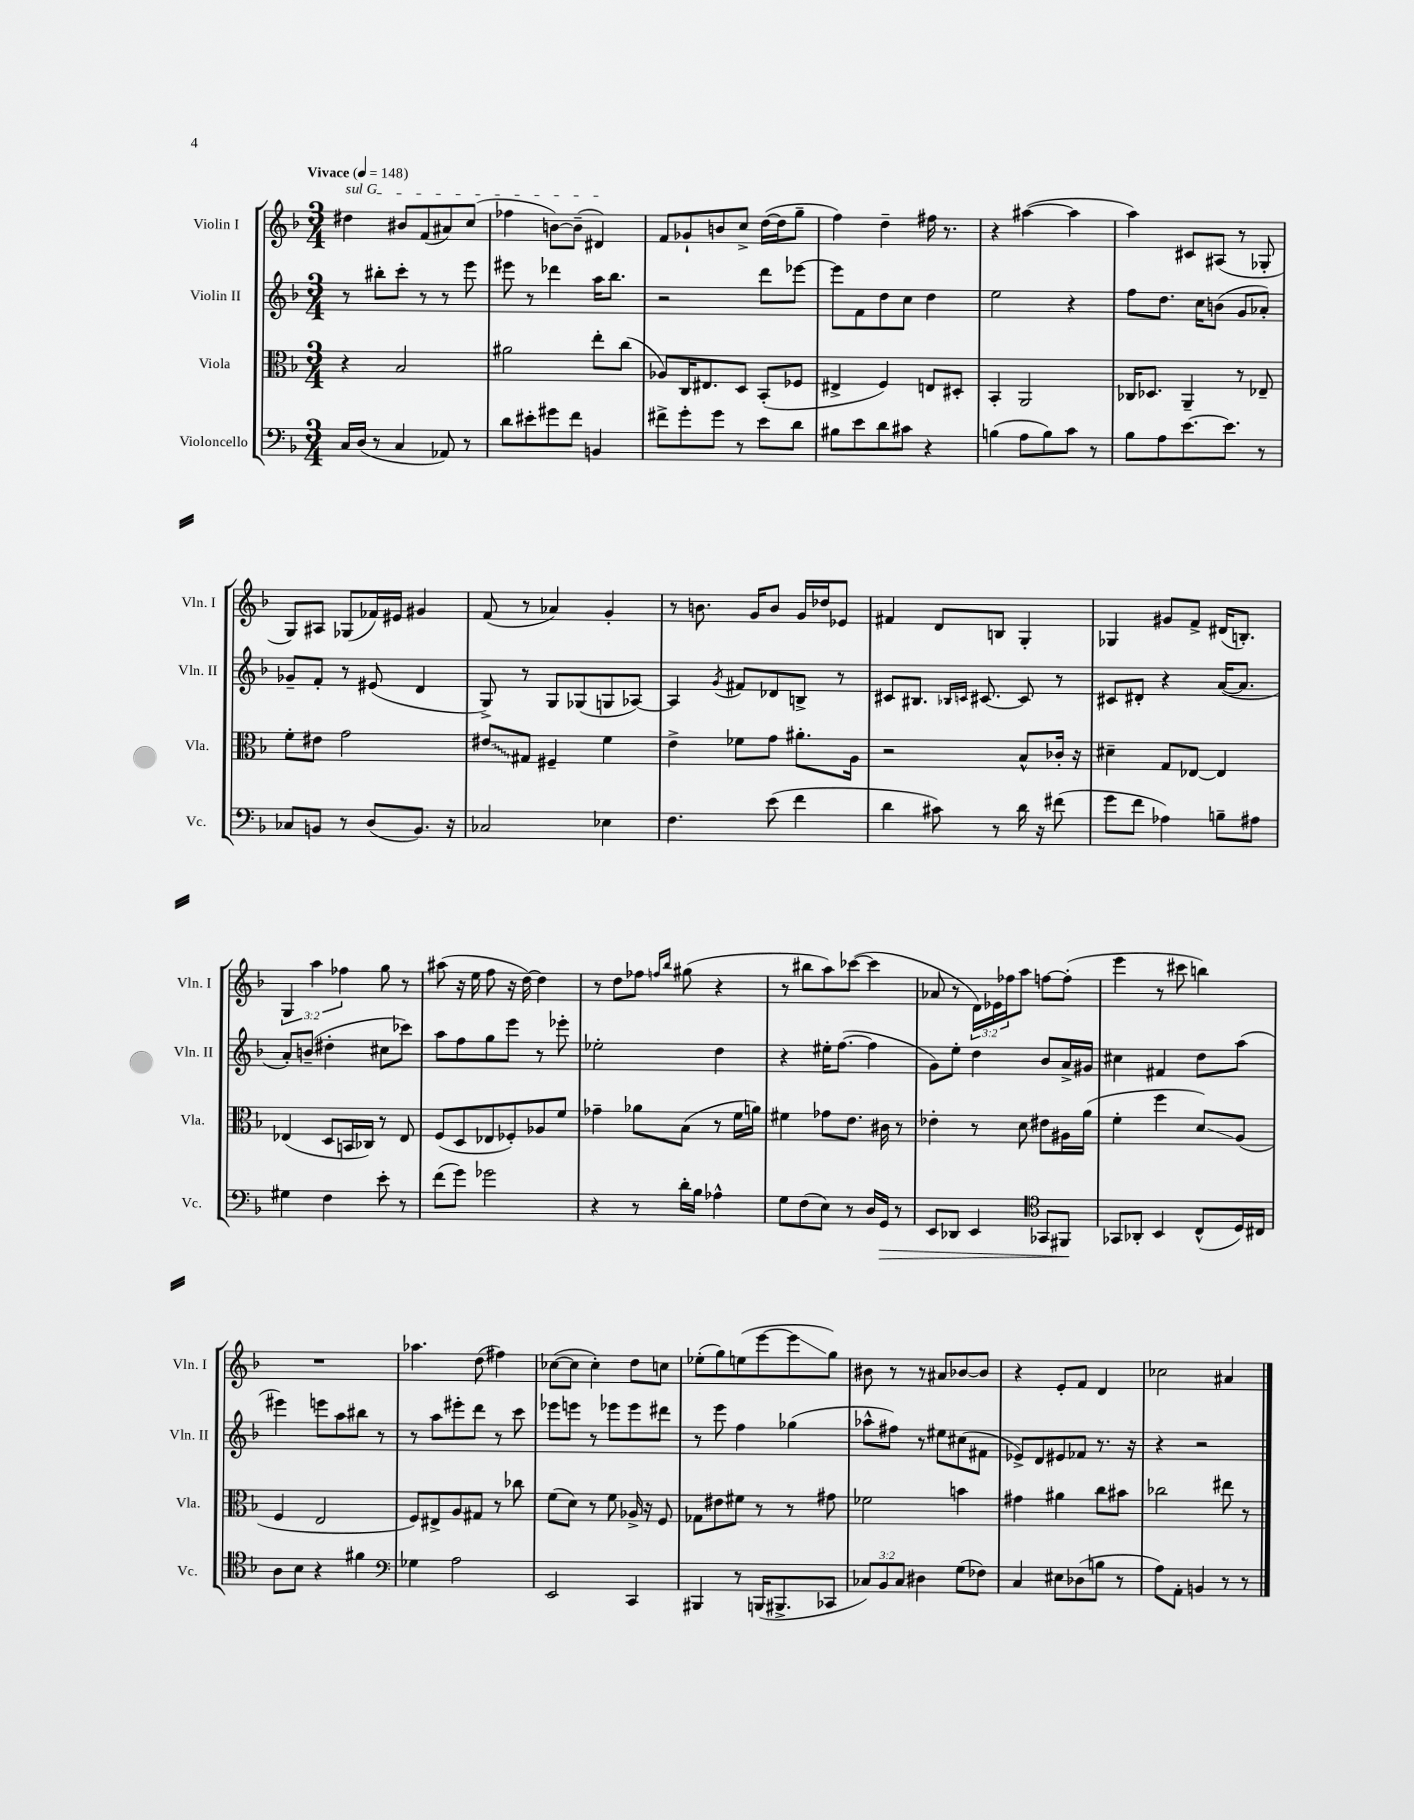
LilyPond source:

<<
\new StaffGroup <<
\new Staff = "s0" \with { instrumentName = "Violin I" shortInstrumentName = "Vln. I" } {
    \clef treble \key f \major \numericTimeSignature \time 3/4 \override Staff.TupletNumber.text = #tuplet-number::calc-fraction-text \tempo "Vivace" 4 = 148
    \once \override TextSpanner.bound-details.left.text = \markup { \italic "sul G" } dis''4\startTextSpan bis'8 f'8( ais'8) c''8( |
    fes''4 b'8~) b'8--( dis'4\stopTextSpan) |
    f'8 ges'8-! b'8 c''8-> d''16~( d''16 g''8-- |
    f''4) d''4-- fis''16 r8. |
    r4 ais''4~( ais''4 |
    a''4) cis'8 ais8( r8 ges8-. |
    g8) ais8 ges8( fes'16) eis'16 gis'4 |
    f'8( r8 aes'4) g'4-. |
    r8 b'8. g'16 b'8 g'16 des''16 ees'8 |
    fis'4 d'8 b8 g4-. |
    ges4 gis'8 f'8-> dis'16( b8.-.) |
    \tuplet 3/2 { g4 a''4 fes''4 } g''8 r8 |
    ais''8( r16 e''16 f''8 r16 d''16~) d''4 |
    r8 d''8 fes''8 \grace { f''16 bes''16 } gis''8( r4 |
    r8 bis''8 a''8) ces'''8~( ces'''4 |
    aes'8 r8 \tuplet 3/2 { d'16) ees'16 fes''16 } a''8 f''8~ f''8-.( |
    e'''4 r8 cis'''8 b''4) |
    R2. |
    aes''4. d''8( fis''4) |
    ces''8~( ces''8 ces''4-.) d''8 c''8 |
    ees''8-.( g''8) e''8( e'''8~ e'''8\glissando g''8) |
    bis'8 r8 r8 ais'8 bes'8~ bes'8 |
    r4 e'8-. f'8 d'4 |
    ces''2 ais'4 \bar "|." |
}
\new Staff = "s1" \with { instrumentName = "Violin II" shortInstrumentName = "Vln. II" } {
    \clef treble \key f \major \numericTimeSignature \time 3/4
    r8 bis''8-. c'''8-. r8 r8 e'''8 |
    eis'''8 r8 des'''4 a''16 bes''8. |
    r2 d'''8 ees'''8~ |
    ees'''8 f'8 d''8 c''8 d''4 |
    e''2 r4 |
    f''8 d''8. c''16 b'8( g'8 aes'8-.) |
    ges'8-- f'8-. r8 eis'8( d'4 |
    g8->) r8 g8 ges8( g8 aes8~) |
    aes4 \acciaccatura { g'8 } fis'8 des'8 b8-> r8 |
    cis'8 bis8. \grace { bes16 c'16 } cis'8.~ cis'8 r8 |
    cis'8 dis'8-. r4 a'16~( a'8. |
    a'8-.) b'8--( dis''4-. cis''8 ces'''8) |
    a''8 f''8 g''8 e'''8 r8 ees'''8-. |
    ees''2-. d''4 |
    r4 eis''16-. f''8.~( f''4 |
    g'8) e''8-. d''4 bes'8 a'16-> gis'16 |
    cis''4 fis'4 d''8 a''8( |
    eis'''4) e'''8 a''8 bis''8 r8 |
    r8 a''8 eis'''8-. d'''8 r8 c'''8 |
    ees'''8 e'''8 r8 ees'''8 ees'''8 dis'''8 |
    r8 e'''8 f''4 ges''4( |
    aes''8-^ fis''8) r8 eis''8 cis''8( fis'8 |
    ees'8->) d'8 eis'8 fes'8 r8. r16 |
    r4 r2 \bar "|." |
}
\new Staff = "s2" \with { instrumentName = "Viola" shortInstrumentName = "Vla." } {
    \clef alto \key f \major \numericTimeSignature \time 3/4
    r4 bes2 |
    ais'2 e''8-. c''8( |
    aes8) c16 eis8. d8 bes,8-.( fes8 |
    eis4-> f4) e8 dis8-. |
    bes,4-. a,2 |
    ces16 des8. a,4-- r8 ees8-- |
    f'8-. eis'8 g'2 |
    \once \override Glissando.style = #'zigzag eis'8\glissando gis8 fis4-- f'4 |
    e'4-> fes'8 g'8 ais'8.-. a16 |
    r2 bes8-^ ces'16-. r16 |
    dis'4-- g8 ees8~ ees4 |
    ees4( d8 b,16 ces16) r8 ees8 |
    f8( d8 ees8 fes8-.) aes8 f'8 |
    ges'4-- aes'8 bes8( r8 f'16 a'16) |
    fis'4 ges'8 e'8. cis'16 r8 |
    ees'4-. r8 d'8 eis'8 ais16 a'16( |
    f'4-. f''4 d'8\glissando) a8( |
    f4 e2 |
    f8) eis8-> a8 gis8 r8 ces''8 |
    f'8( d'8) r8 f'8 aes16-> r16 f8 |
    ges8 eis'8 fis'8 r8 r8 gis'8 |
    fes'2 b'4 |
    gis'4 ais'4 c''8 bis'8 |
    ces''2 eis''8 r8 \bar "|." |
}
\new Staff = "s3" \with { instrumentName = "Violoncello" shortInstrumentName = "Vc." } {
    \clef bass \key f \major \numericTimeSignature \time 3/4 \override Staff.TupletNumber.text = #tuplet-number::calc-fraction-text
    c16 d16( r8 c4 aes,8) r8 |
    d'8 eis'8-. gis'8 f'8 b,4 |
    fis'8-> g'8-. g'8 r8 e'8 d'8 |
    bis8 e'8 d'8 cis'8 r4 |
    b4( a8 b8) c'8 r8 |
    bes8 a8 e'8.~ e'8. r8 |
    ces8 b,8 r8 d8( b,8.) r16 |
    ces2 ees4 |
    f4. e'8( f'4 |
    d'4 cis'8) r8 d'16 r16 fis'8( |
    g'8 f'8 aes4) b8-- ais8 |
    gis4 f4 e'8-. r8 |
    f'8( g'8) ges'2 |
    r4 r8 d'16-. bes16 aes4-^ |
    g8 f8( e8) r8 d16 g,16\> r8 |
    e,8 des,8 e,4 \clef tenor ges,8 fis,8\! |
    ges,8 aes,8-. bes,4 c8-^( d16) cis16 |
    a8 bes8 r4 fis'4 |
    \clef bass ges4 a2 |
    e,2 c,4 |
    bis,,4 r8 b,,16( bis,,8.-> ces,8 |
    \tuplet 3/2 { ces8) bes,8 ces8 } dis4 g8( fes8) |
    c4 eis8 des8( b8 r8 |
    a8) a,8-. b,4 r8 r8 \bar "|." |
}
>>
>>
\layout { \context { \Score \remove "Bar_number_engraver" } }
